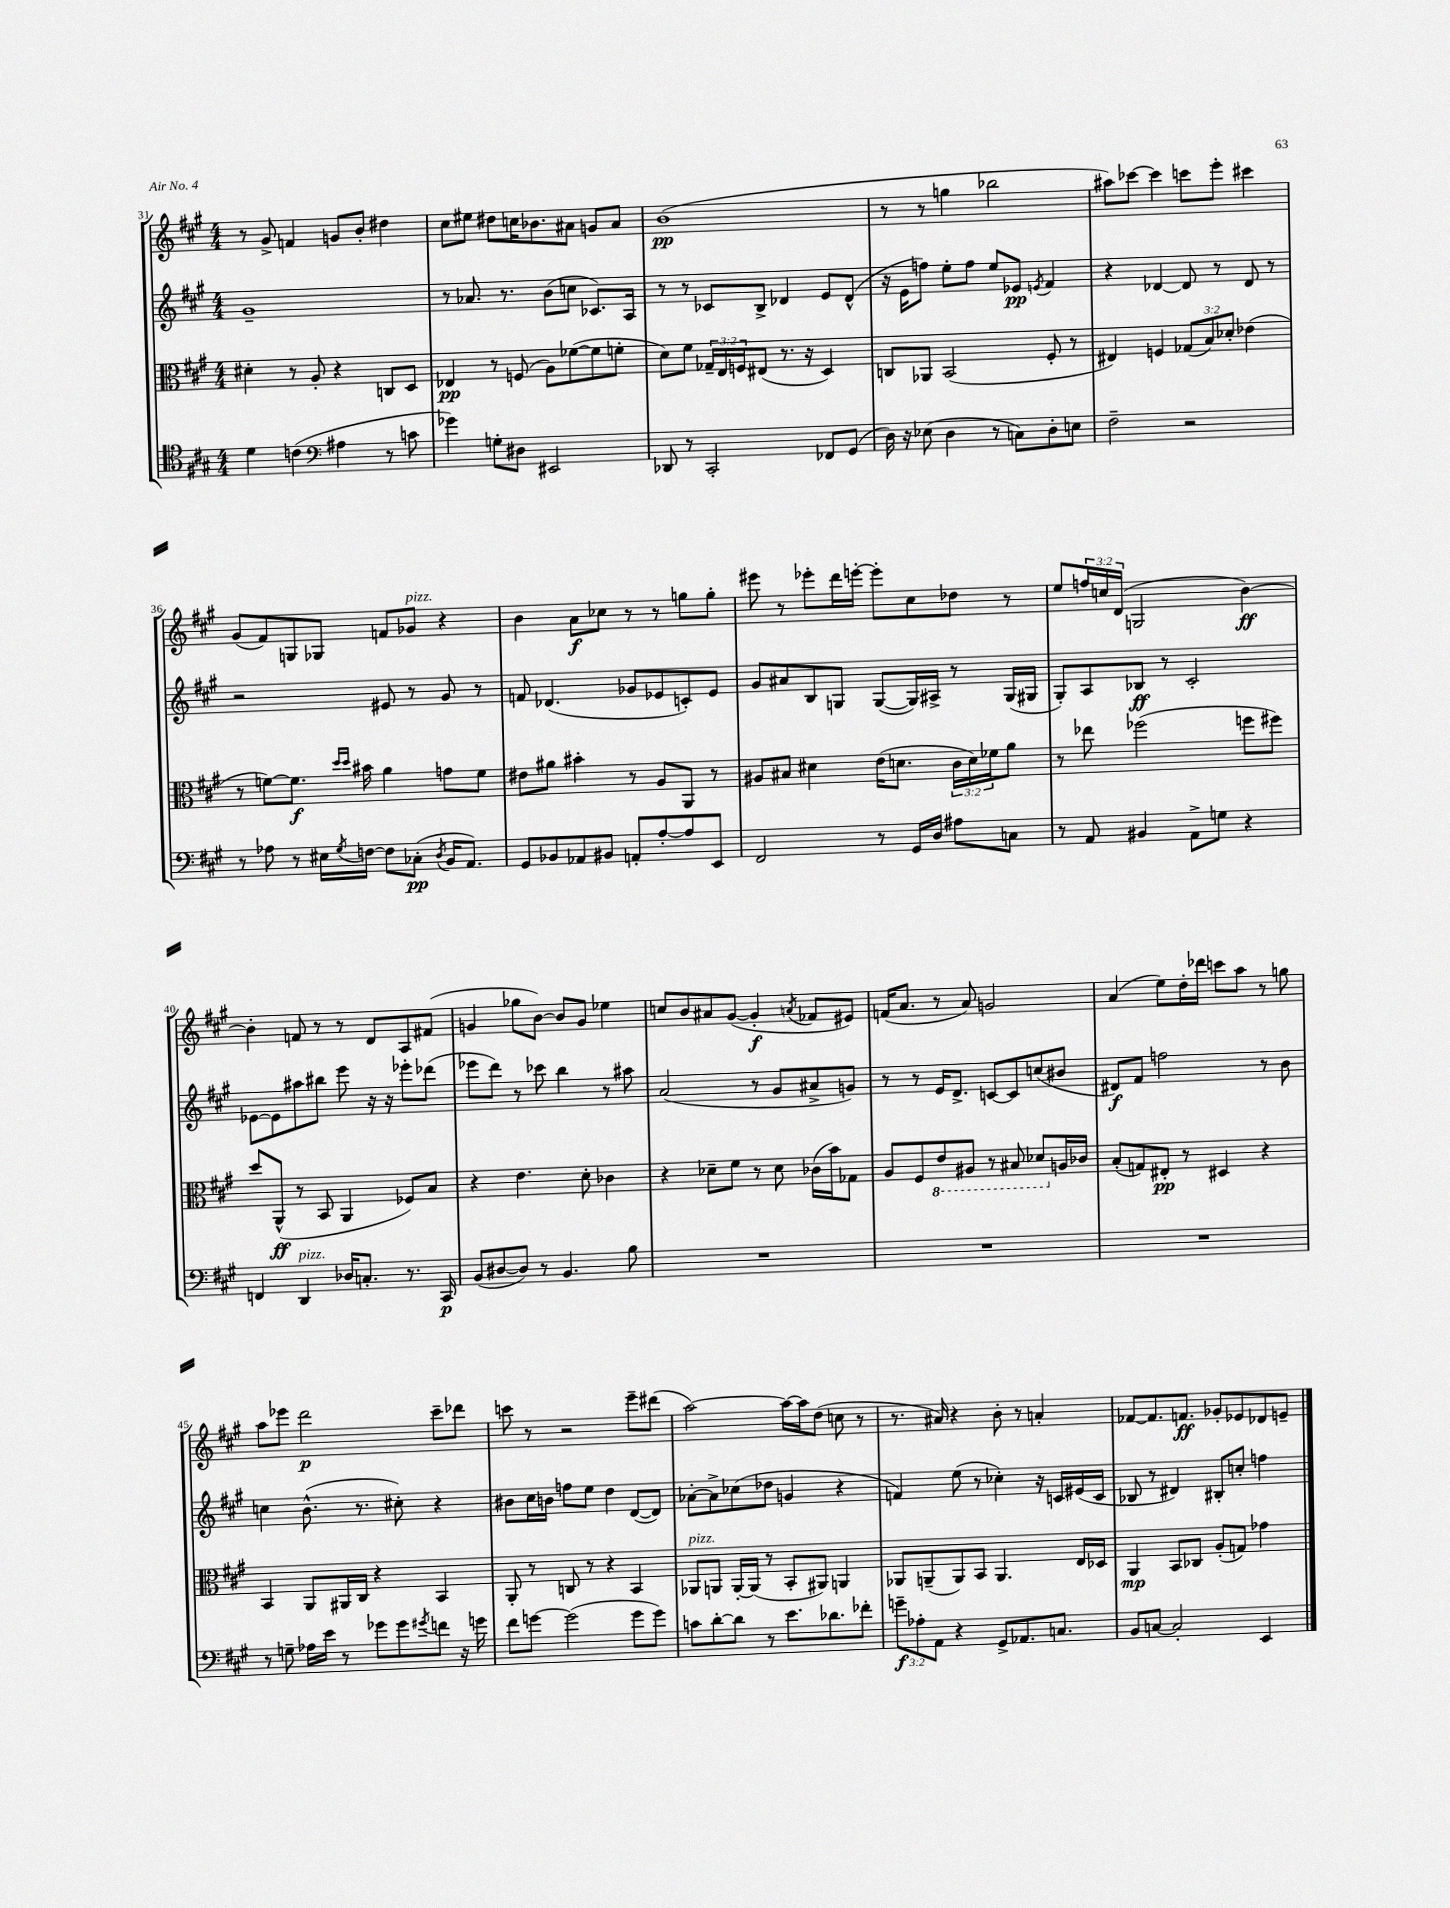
<<
\new StaffGroup <<
\new Staff = "s0" {
    \clef treble \key a \major \numericTimeSignature \time 4/4 \override Staff.TupletNumber.text = #tuplet-number::calc-fraction-text
    r8 gis'8-> f'4 g'8 b'8-. dis''4 |
    cis''8 eis''8 dis''8 c''16 bes'8. ais'8 g'8 ais'8 |
    b'1\pp( |
    r8 r8 g''4 bes''2 |
    ais''8) ces'''8~ ces'''4 c'''8 e'''8-. cis'''4 |
    gis'8( fis'8) g8 ges8 f'8 ges'8^\markup { \italic "pizz." } r4 |
    b'4 a'8\f ces''8 r8 r8 g''8 g''8-. |
    eis'''8 r8 ees'''8-. d'''16 e'''16~-. e'''8-. cis''8 des''8 r8 |
    e''8 \tuplet 3/2 { f''16 c''16 d'16( } g2 b'4~\ff) |
    b'4-. f'8 r8 r8 d'8 a8 fis'8( |
    g'4 ges''8 b'8~) b'8 g'8 ees''4 |
    c''8 b'8 ais'8 gis'8~( gis'4-.\f \acciaccatura { a'8 } fes'8 eis'8) |
    f'16( a'8. r8 a'8) g'2 |
    a'4( e''8) d''16-. des'''16 c'''8 a''8 r8 g''8 |
    a''8 ees'''8 d'''2\p cis'''8-- des'''8 |
    c'''8 r8 r2 e'''8-- dis'''8( |
    a''2~) a''16~ a''16 d''8( c''8 r8 |
    r8. ais'16) r4 b'8-. r8 a'4-. |
    fes'8~ fes'8. f'8.\ff ges'8-. ees'8 des'8 e'8-- \bar "|." |
}
\new Staff = "s1" {
    \clef treble \key a \major \numericTimeSignature \time 4/4
    gis'1-- |
    r8 aes'8. r8. b'8( c''8 ces'8.) a16 |
    r8 r8 ces'8 b8-> des'4 e'8 des'8-^( |
    r16 e'16 f''8) e''8-. f''8 e''8 ees'8\pp \acciaccatura { e'8 } fis'4 |
    r4 des'4~ des'8 r8 des'8 r8 |
    r2 eis'8 r8 gis'8 r8 |
    f'8 des'4.( ges'8 ees'8 c'8-.) ees'8 |
    gis'8 ais'8 b8 g8 g8~( g16) ais16-> r8 g16( gis16 |
    gis8-.) a8 bes8\ff r8 cis'2-. |
    ees'8~ ees'8 ais''8 bis''8 e'''8 r16 r16 ees'''8-. des'''8( |
    ees'''8 d'''8) r8 ces'''8 b''4 r8 ais''8 |
    a'2( r8 gis'8 ais'8-> g'8) |
    r8 r8 e'16 d'8.-> c'8~ c'8 c''8( bis'8 |
    dis'8\f) fis'8 f''2 r8 b'8 |
    c''4 b'8.-^( r8. cis''8-.) r4 |
    bis'8 cis''16 b'16 f''8 e''8 d''4 d'8~( d'8) |
    aes'8~-. aes'8-> ces''8( des''8 g'4 r4 |
    f'4) e''8( r8 ces''4-.) r16 c'16 eis'16( c'16 |
    bes8 r8 dis'4) bis8-. c''8-. f''4 \bar "|." |
}
\new Staff = "s2" {
    \clef alto \key a \major \numericTimeSignature \time 4/4 \override Staff.TupletNumber.text = #tuplet-number::calc-fraction-text
    dis'4-. r8 a8-. r4 c8 d8 |
    ees4\pp r8 f8( a8) fes'8~( fes'8 f'8-. |
    d'8) fis'8 \tuplet 3/2 { ges16-- e16 f16 } eis8( r8. r16 d4) |
    c8 aes,8 b,2( fis8-. r8 |
    eis4) f4 \tuplet 3/2 { ges8( b8) des'8-. } ees'4( |
    r8 f'8~) f'8.\f \grace { d''16 d''16 } bis'16 a'4 g'8 f'8 |
    eis'8 ais'8 bis'4-. r8 a8 a,8 r8 |
    ais8 bis8 dis'4 e'16( d'8. \tuplet 3/2 { cis'16 d'16) fes'16 } a'8 |
    r8 ees''8 fes''2( f''8 fis''8) |
    d''8 a,8-^\ff( r8 b,8 a,4 fes8) b8 |
    r4 e'4. d'8-. ces'4 |
    r4 des'8-- fis'8 r8 des'8 ces'16( b'16) ges8 |
    a8 fis8 \ottava #-1 e8 ais,8 r8 bis,8 des8 \ottava #0 a!16 ces'16 |
    b8-.( g8) eis8-.\pp r8 dis4 r4 |
    b,4 a,8 ais,16 cis16 r4 b,4 |
    a,8-. r8 c8 r8 r4 b,4 |
    aes,8^\markup { \italic "pizz." } a,8 a,16~-. a,16( r8 b,8-. ais,8) a,4 |
    aes,8 a,8--( a,8) b,8 a,4. e16 des16 |
    a,4\mp b,8 ces8 a8-.( g8) ges'4 \bar "|." |
}
\new Staff = "s3" {
    \clef tenor \key a \major \numericTimeSignature \time 4/4 \override Staff.TupletNumber.text = #tuplet-number::calc-fraction-text
    d'4 c'4( \clef bass ais4 r8 c'8 |
    ges'4) g8-. dis8 eis,2 |
    des,8 r8 cis,2-. fes,8 gis,8( |
    d16) r16 ees8( d4 r8 c8) d8-. e8 |
    fis2-- r2 |
    r8 aes8 r8 eis16 \acciaccatura { gis8 } f16~ f8 ces8-.\pp( \acciaccatura { d8 } b,16 a,8.) |
    gis,8 bes,8 aes,8 bis,8 a,8-. a8~-. a8 e,8 |
    fis,2 r8 gis,16 d16 ais8 c8 |
    r8 a,8 bis,4 a,8-> g8 r4 |
    f,4 d,4^\markup { \italic "pizz." } des16 c8.-. r8. cis,16\p |
    b,8( dis8~ dis8) r8 b,4. b8 |
    R1 |
    R1 |
    R1 |
    r8 g8-- aes16 e'16 r8 ges'8 ges'8 \acciaccatura { gis'8 } f'8 r16 g'16 |
    fis'8 g'8~ g'2( g'8 g'8) |
    c'8 d'8~-. d'8 r8 e'8. des'8. fes'8-. |
    \tuplet 3/2 { g'8--\f aes8-. a,8 } r4 gis,8-> aes,8. c8. |
    b,8 c8~ c2-. e,4 \bar "|." |
}
>>
>>
\layout { \context { \Score currentBarNumber = #31 } }
